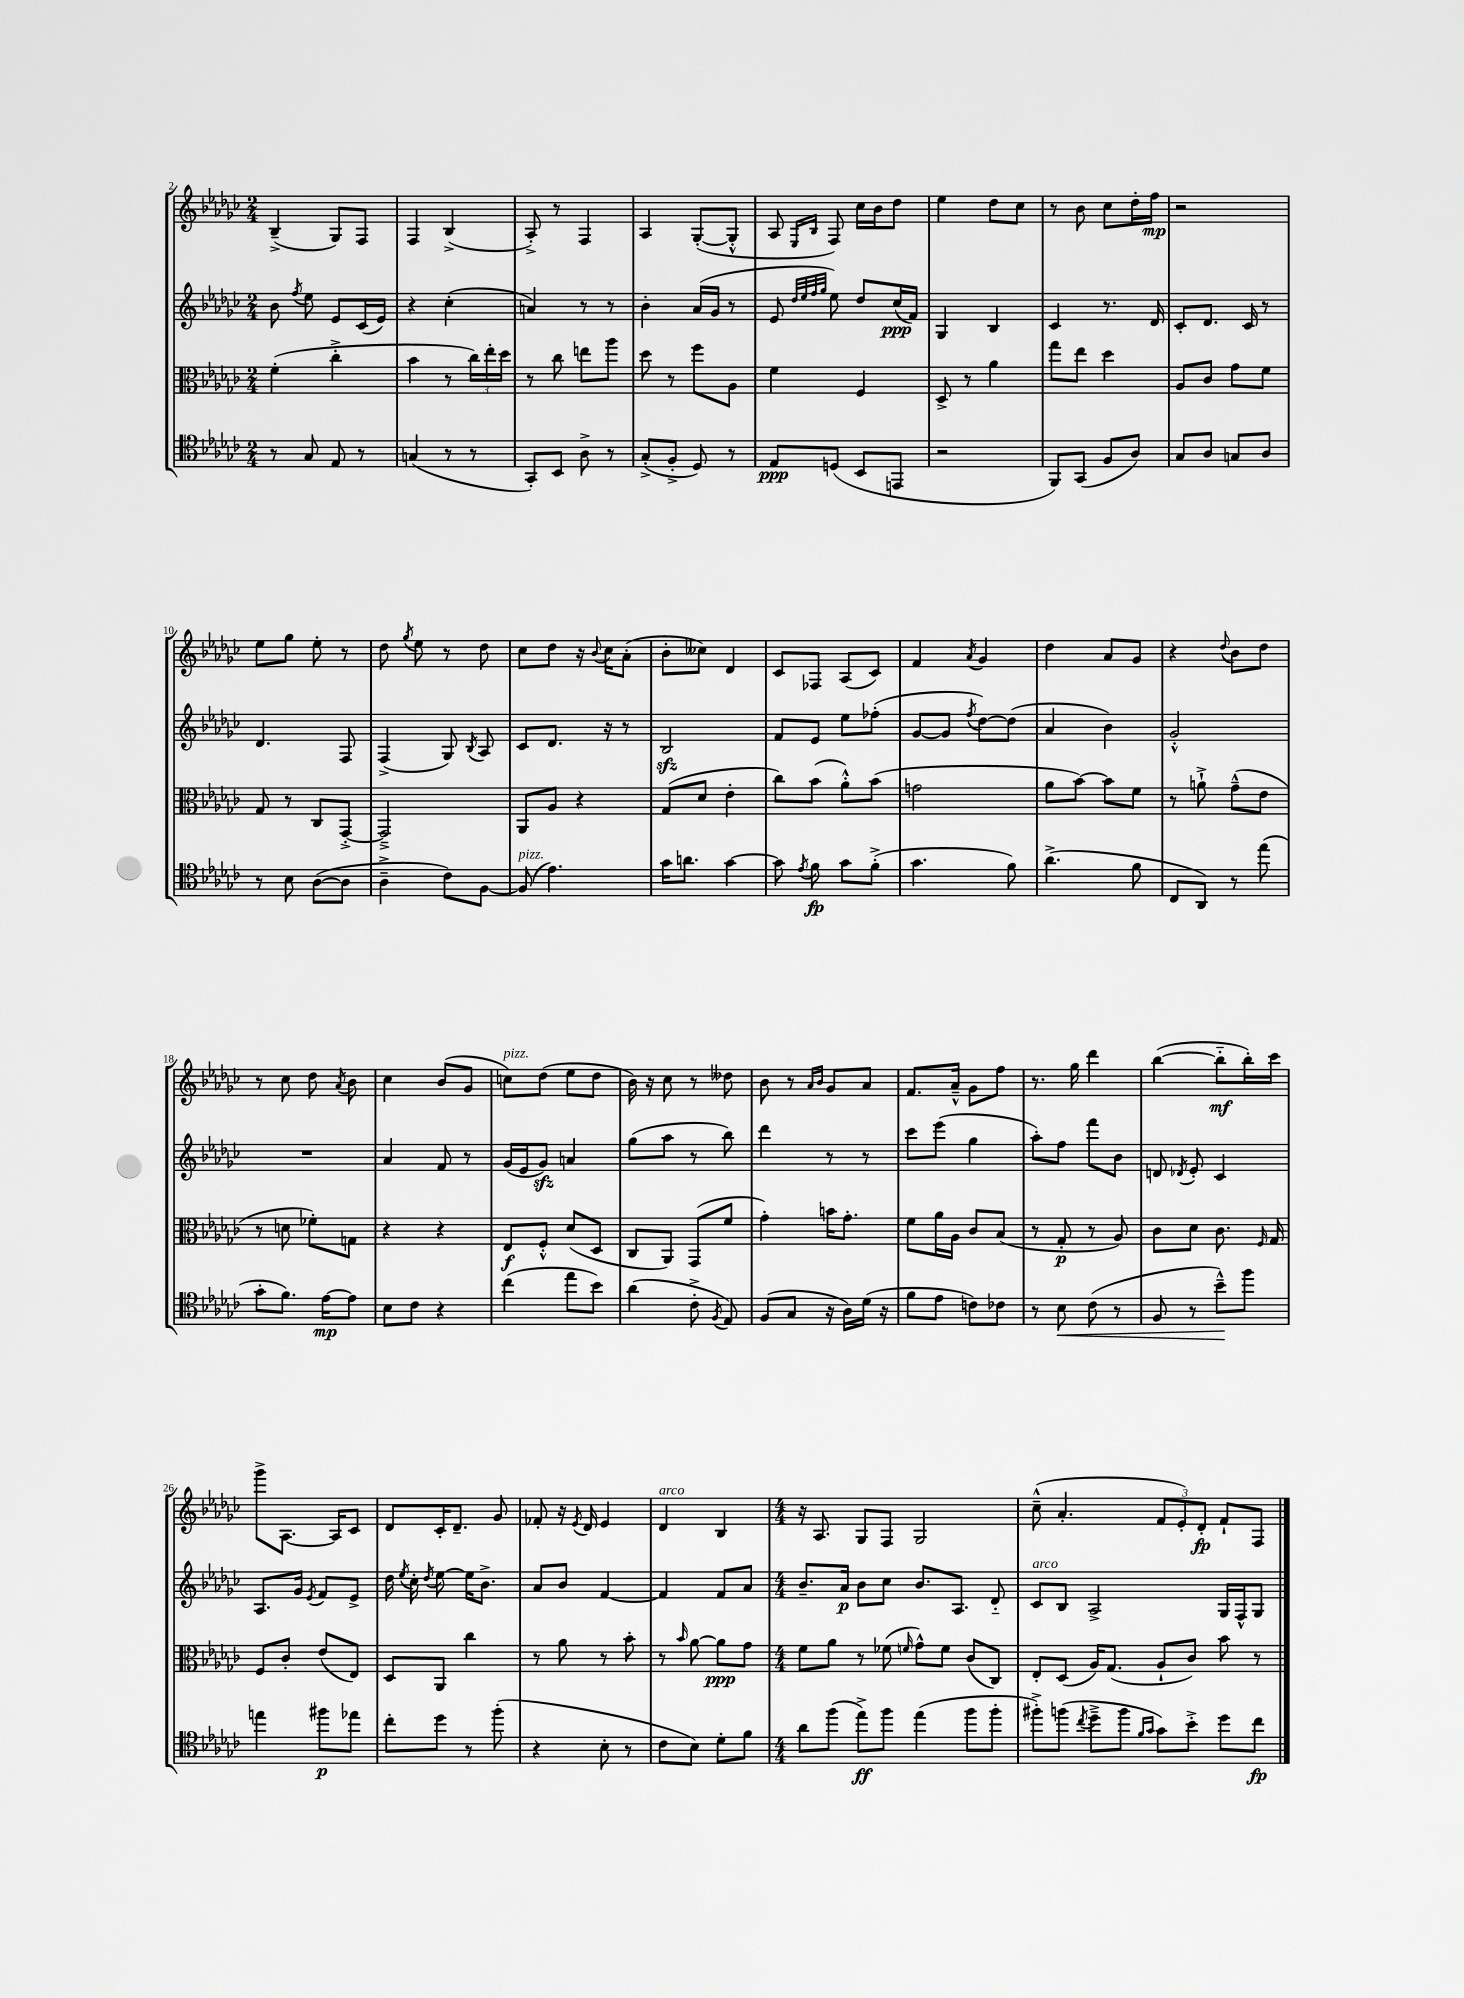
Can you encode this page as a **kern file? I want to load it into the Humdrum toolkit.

**kern	**kern	**kern	**kern
*staff4	*staff3	*staff2	*staff1
*clefC4	*clefC3	*clefG2	*clefG2
*k[b-e-a-d-g-c-]	*k[b-e-a-d-g-c-]	*k[b-e-a-d-g-c-]	*k[b-e-a-d-g-c-]
*M2/4	*M2/4	*M2/4	*M2/4
8r	(4f'	8b-	(4B-~^
.	.	8qff	.
8G-	.	8ee-	.
8E-	4cc-'^	8e-	8G-)
8r	.	(16c-	8F
.	.	16e-)	.
=	=	=	=
(4G	4b-	4r	4F
8r	8r	(4cc-'	(4B-^
8r	24cc-)	.	.
.	24ee-'	.	.
.	24dd-	.	.
=	=	=	=
8GG-')	8r	4a)	8A-'^)
8BB-	8cc-	.	8r
8A-^	8ee	8r	4F
8r	8aa-	8r	.
=	=	=	=
(8G-'^	8dd-	4b-'	4A-
8F'^	8r	.	.
8D-)	8ff	(16a-	([8G-'
.	.	16g-	.
8r	8A-	8r	8G-'^^]
=	=	=	=
8E-	4f	8e-	8A-
.	.	32qqdd-	.
.	.	32qqee-	.
.	.	32qqff	16qqE-
.	.	32qqgg-	16qqB-
(8D	.	8ee-)	8F)
8BB-	4F	8dd-	16cc-
.	.	.	16b-
8EE	.	(16cc-	8dd-
.	.	16f)	.
=	=	=	=
2r	8D-^	4G-	4ee-
.	8r	.	.
.	4a-	4B-	8dd-
.	.	.	8cc-
=	=	=	=
8FF)	8gg-	4c-	8r
(8GG-	8ee-	.	8b-
8F	4dd-	8.r	8cc-
8A-)	.	.	16dd-'
.	.	16d-	16ff
=	=	=	=
8G-	8A-	8c-'	2r
8A-	8c-	8.d-	.
8G	8g-	.	.
.	.	16c-	.
8A-	8f	8r	.
=	=	=	=
8r	8G-	4.d-	8ee-
8B-	8r	.	8gg-
([8A-	8C-	.	8ee-'
8A-]	[8GG-'^	8F	8r
=	=	=	=
4A-~^	2GG-~^]	(4F^	8dd-
.	.	.	8qgg-
.	.	.	8ee-
8c-)	.	8G-)	8r
.	.	8qB-	.
[8F	.	8A-	8dd-
=	=	=	=
(8F]	8AA-	8c-	8cc-
4.e-)	8A-	8.d-	8dd-
.	4r	.	16r
.	.	.	8qqb-
.	.	16r	16cc-
.	.	8r	(8a-'
=	=	=	=
16g-	(8G-	2B-	8b-'
8.a	.	.	.
.	8d-	.	8cc--)
[4g-	4e-'	.	4d-
=	=	=	=
8g-]	8cc-)	8f	8c-
8qe-	.	.	.
8f	(8b-	8e-	8F-
8g-	8a-'^^)	8ee-	(8A-
(8f'^	(8b-	(8ff-'	8c-)
=	=	=	=
4.g-	2g	[8g-	4f
.	.	8g-]	.
.	.	8qff	8qa-
.	.	[8dd-)	4g-
8f)	.	(8dd-]	.
=	=	=	=
(4.a-^	8a-	4a-	4dd-
.	[8b-)	.	.
.	8b-]	4b-)	8a-
8f	8f	.	8g-
=	=	=	=
8C-	8r	2g-'^^	4r
8AA-)	8a`^	.	.
.	.	.	8qqdd-
8r	(8g-~^^	.	8b-
(8ee-	8e-	.	8dd-
=	=	=	=
8g-'	8r	2r	8r
8.f)	8d	.	8cc-
.	8f-')	.	8dd-
[16e-	.	.	.
.	.	.	8qa-
8e-]	8G	.	8b-
=	=	=	=
8B-	4r	4a-	4cc-
8c-	.	.	.
4r	4r	8f	(8b-
.	.	8r	8g-
=	=	=	=
(4cc-	8E-	(16g-	8cc)
.	.	16e-	.
.	8F'^^	8g-)	(8dd-
8ee-	(8d-	4a	8ee-
8b-)	8D-	.	8dd-
=	=	=	=
(4a-	8C-	(8gg-	16b-)
.	.	.	16r
.	8AA-)	8aa-	8cc-
8c-'^	(8GG-	8r	8r
8qF	.	.	.
8E-)	8f	8bb-)	8dd--
=	=	=	=
(8F	4g-')	4ddd-	8b-
8G-	.	.	8r
.	.	.	16qqa-
.	.	.	16qqb-
16r	16b	8r	8g-
16A-)	8.g-'	.	.
(16d-	.	8r	8a-
16r	.	.	.
=	=	=	=
8f	8f	8ccc-	8.f
8e-	16a-	(8eee-	.
.	16A-	.	16a-~^^
8c)	8c-	4gg-	8g-
8c-	(8B-	.	8ff
=	=	=	=
8r	8r	8aa-')	8.r
8B-	8G-'	8ff	.
.	.	.	16gg-
(8c-	8r	8fff	4ddd-
8r	8A-)	8b-	.
=	=	=	=
8F	8c-	8d	([4bb-
.	.	8qd-	.
8r	8d-	8e-'	.
8b-~^^)	8.c-	4c-	8bb-'~]
8ff	.	.	16bb-')
.	16qqF	.	.
.	16G-	.	16ccc-
=	=	=	=
4ee	8F	8.A-	8ggg-^
.	8c-'	.	[8.A-
.	.	16g-	.
.	.	8qe-	.
8ff#	(8e-	8f	.
.	.	.	16A-]
8ee-	8E-)	8e-^	8c-
=	=	=	=
8cc-'	8D-	16dd-	8d-
.	.	8qee-	.
.	.	16cc-'	.
.	.	8qdd-	.
8dd-	8AA-	[8ee-	16c-'
.	.	.	8.d-~
8r	4cc-	16ee-]	.
.	.	8.b-^	.
(8ff'	.	.	8g-
=	=	=	=
4r	8r	8a-	8f-'
.	8a-	8b-	16r
.	.	.	8qe-
.	.	.	16d-
8B-'	8r	[4f	4e-
8r	8b-'	.	.
=	=	=	=
8c-	8r	4f]	4d-
.	16qqb-	.	.
8B-)	[8a-	.	.
8d-'	8a-]	8f	4B-
8f	8g-	8a-	.
=	=	=	=
*M4/4	*M4/4	*M4/4	*M4/4
8a-	8f	8.b-~	16r
.	.	.	8.A-
(8ff	8a-	.	.
.	.	16a-	.
8ee-^)	8r	8b-	8G-
8ff	(8f-	8cc-	8F
.	16qqf	.	.
(4ee-	8g-^^)	8.b-	2G-
.	8f	.	.
.	.	8.A-	.
8ff	(8c-	.	.
8ff'	8C-)	8d-'~	.
=	=	=	=
8ff#'^)	8E-'	8c-	(8cc-~^^
(8ff	(8D-	8B-	4.a-'
8qcc-	.	.	.
8dd-~^	16A-)	2A-^	.
.	(8.G-	.	.
8ff	.	.	.
16qqf	.	.	.
16qqg-	.	.	.
8g-)	8A-`	.	12f
.	.	.	12e-')
8b-'^	8c-)	.	.
.	.	.	12d-'
8dd-	8b-	16G-	8f`
.	.	16F^^	.
8cc-	8r	8G-	8F
==	==	==	==
*-	*-	*-	*-
